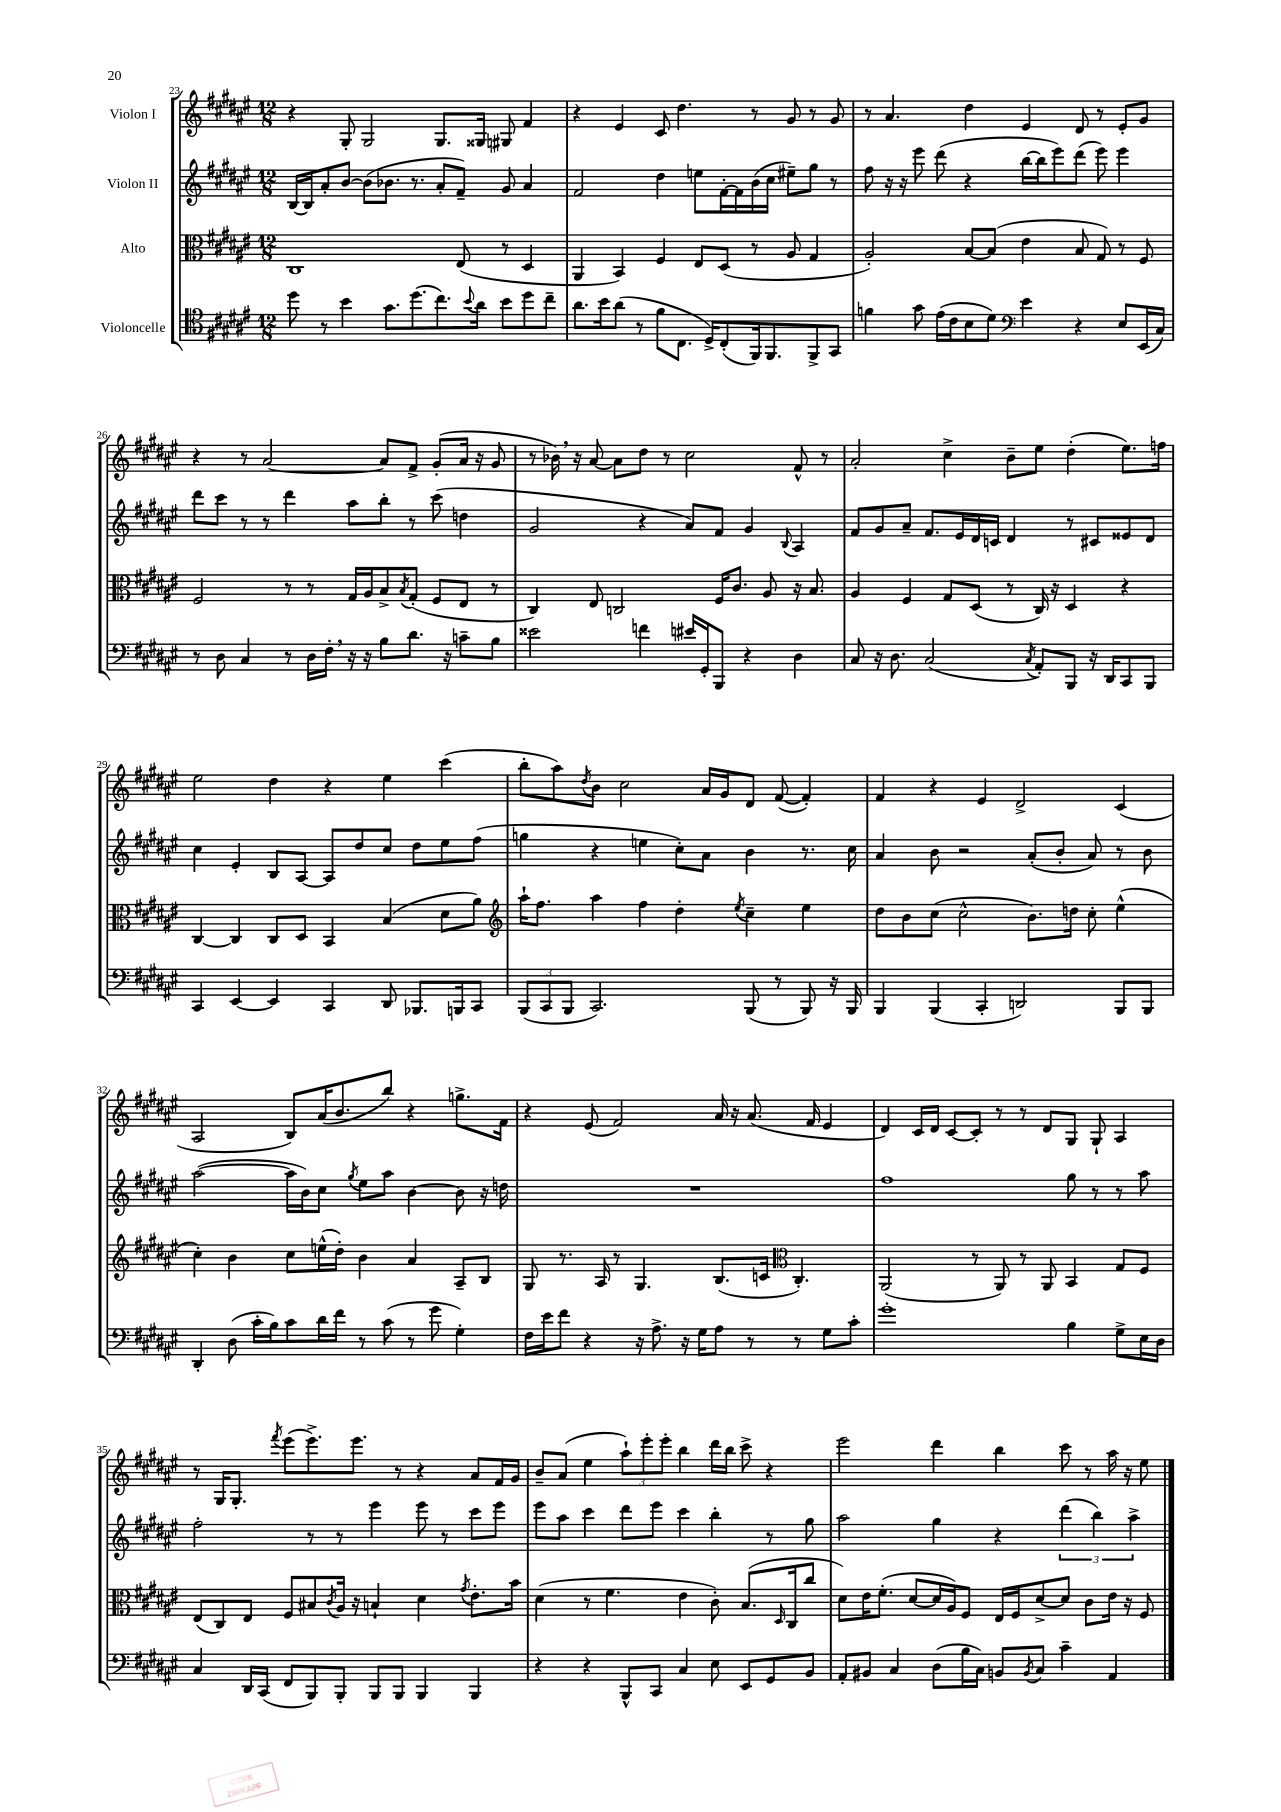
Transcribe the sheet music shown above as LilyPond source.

<<
\new StaffGroup <<
\new Staff = "s0" \with { instrumentName = "Violon I" } {
    \clef treble \key fis \major \numericTimeSignature \time 12/8
    r4 gis8-. gis2 gis8. gisis16 gis8 fis'4 |
    r4 eis'4 cis'8 dis''4. r8 gis'8 r8 gis'8 |
    r8 ais'4. dis''4 eis'4 dis'8 r8 eis'8-. gis'8 |
    r4 r8 ais'2~ ais'8 fis'8-> gis'8-.( ais'16 r16 gis'8 |
    r8 bes'16) \breathe r16 ais'8~ ais'8 dis''8 r8 cis''2 fis'8-^ r8 |
    ais'2-. cis''4-> b'8-- eis''8 dis''4-.( eis''8.) f''16 |
    eis''2 dis''4 r4 eis''4 cis'''4( |
    b''8-. ais''8) \acciaccatura { dis''8 } b'8 cis''2 ais'16 gis'16 dis'8 fis'8~( fis'4-.) |
    fis'4 r4 eis'4 dis'2-> cis'4( |
    ais2 b8) ais'16( b'8. b''8) r4 g''8.-> fis'16 |
    r4 eis'8( fis'2) ais'16 r16 ais'8.( fis'16 eis'4 |
    dis'4) cis'16 dis'16 cis'8~ cis'8-. r8 r8 dis'8 gis8 gis8-! ais4 |
    r8 gis16 gis8.-. \acciaccatura { fis'''8 } eis'''8( eis'''8.->) eis'''8. r8 r4 ais'8 fis'16 gis'16 |
    b'8-- ais'8( eis''4 \tuplet 3/2 { ais''8-!) eis'''8-. eis'''8-. } b''4 dis'''16 b''16 cis'''8-> r4 |
    eis'''2 dis'''4 b''4 cis'''8 r8 ais''16 r16 eis''8 \bar "|." |
}
\new Staff = "s1" \with { instrumentName = "Violon II" } {
    \clef treble \key fis \major \numericTimeSignature \time 12/8
    b16~ b16 ais'8-. b'8~ b'8( bes'8. r8. ais'8-. fis'8--) gis'8 ais'4 |
    fis'2 dis''4 e''8 fis'16~-. fis'16 b'16( cis''16 eis''8--) gis''8 r8 |
    fis''8 r16 r16 eis'''8 dis'''8( r4 b''16~ b''16 eis'''8) dis'''8( eis'''8) eis'''4 |
    dis'''8 cis'''8 r8 r8 dis'''4 ais''8 b''8-. r8 cis'''8( d''4 |
    gis'2 r4 ais'8) fis'8 gis'4 \appoggiatura { b8 } ais4 |
    fis'8 gis'8 ais'8-- fis'8. eis'16 dis'16 c'16 dis'4 r8 cis'8 eisis'8 dis'8 |
    cis''4 eis'4-. b8 ais8~ ais8 dis''8 cis''8 dis''8 eis''8 fis''8( |
    g''4 r4 e''4 cis''8-.) ais'8 b'4 r8. cis''16 |
    ais'4 b'8 r2 ais'8-.( b'8-. ais'8) r8 b'8 |
    ais''2~( ais''16 b'16) cis''8 \acciaccatura { gis''8 } eis''8 ais''8 b'4~ b'8 r16 d''16 |
    R1. |
    fis''1 gis''8 r8 r8 ais''8 |
    fis''2-. r8 r8 eis'''4 eis'''8 r8 cis'''8 eis'''8 |
    eis'''8 ais''8 cis'''4 dis'''8 eis'''8 cis'''4 b''4-. r8 gis''8 |
    ais''2 gis''4 r4 \tuplet 3/2 { dis'''4( b''4) ais''4-> } \bar "|." |
}
\new Staff = "s2" \with { instrumentName = "Alto" } {
    \clef alto \key fis \major \numericTimeSignature \time 12/8
    cis1 eis8( r8 dis4 |
    ais,4 b,4) fis4 eis8 dis8( r8 ais8 gis4 |
    ais2-.) b8~ b8( eis'4 b8 gis8) r8 fis8 |
    fis2 r8 r8 gis16 ais16 b8-> \acciaccatura { b8 } gis8-.( fis8 eis8 r8 |
    cis4) eis8 c2 fis16 cis'8. ais8 r16 b8. |
    ais4 fis4 gis8 dis8( r8 cis16) r16 dis4 r4 |
    cis4~ cis4 cis8 dis8 b,4 b4( dis'8 ais'8) |
    \clef treble ais''16-! fis''8. ais''4 fis''4 dis''4-. \acciaccatura { eis''8 } cis''4-- eis''4 |
    dis''8 b'8 cis''8( cis''2-^ b'8.) d''16 cis''8-. eis''4-^( |
    cis''4-.) b'4 cis''8 e''16-^( dis''16-.) b'4 ais'4 ais8-- b8 |
    gis8 r8. ais16 r8 gis4. b8.( c'16 \clef alto cis4.-.) |
    ais,2( r8 ais,8) r8 ais,8 b,4 gis8 fis8 |
    eis8( cis8) eis8 fis8 bis8 \acciaccatura { cis'8 } ais16 r16 b4-! dis'4 \acciaccatura { gis'8 } eis'8.-. b'16 |
    dis'4( r8 fis'4. eis'4 cis'8-.) b8.( \grace { dis16 } cis16 cis''8 |
    dis'8) eis'16 fis'8.-.( dis'8~ dis'16 ais16) fis8 eis16 fis16 dis'8~-> dis'8 cis'8 eis'16 r16 fis8 \bar "|." |
}
\new Staff = "s3" \with { instrumentName = "Violoncelle" } {
    \clef tenor \key fis \major \numericTimeSignature \time 12/8
    dis''8 r8 b'4 gis'8. dis''8.( cis''8.) \appoggiatura { b'8 } ais'16 b'8 dis''8 cis''8-- |
    ais'8. b'16 ais'8( r8 fis'8 cis8. dis16->) cis8-.( fis,16) fis,8. fis,8-> gis,8 |
    f'4 gis'8 eis'16( cis'16 b8 dis'8) \clef bass eis'4 r4 eis8 eis,16( cis16) |
    r8 dis8 cis4 r8 dis16 fis16-. \breathe r16 r16 b8 dis'8. r16 c'8-- b8 |
    eisis'2 f'4 eis'16 gis,16-. b,,8 r4 dis4 |
    cis8 r16 dis8. cis2( \acciaccatura { cis8 } ais,8-.) b,,8 r16 dis,16 cis,8 b,,8 |
    cis,4 eis,4~ eis,4 cis,4 dis,8 bes,,8. b,,16 cis,8 |
    \tuplet 3/2 { b,,8( cis,8 b,,8 } cis,2.) b,,8( r8 b,,8) r16 b,,16 |
    b,,4 b,,4( cis,4-. d,2) b,,8 b,,8 |
    dis,4-. dis8( cis'16-. b16) cis'8 dis'16 fis'16 r8 cis'8( r8 gis'8 gis4-.) |
    fis16 eis'16 fis'8 r4 r16 ais8.-> r16 gis16 ais8 r8 r8 gis8 cis'8-. |
    gis'1-. b4 gis8-> eis16 dis16 |
    cis4 dis,16 cis,16( fis,8 b,,8) b,,8-. b,,8 b,,8 b,,4 b,,4 |
    r4 r4 b,,8-^ cis,8 cis4 eis8 eis,8 gis,8 b,8 |
    ais,8-. bis,8 cis4 dis8( b16 cis16) b,8 \acciaccatura { b,8 } cis8 cis'4-- ais,4 \bar "|." |
}
>>
>>
\layout { \context { \Score currentBarNumber = #23 } }
